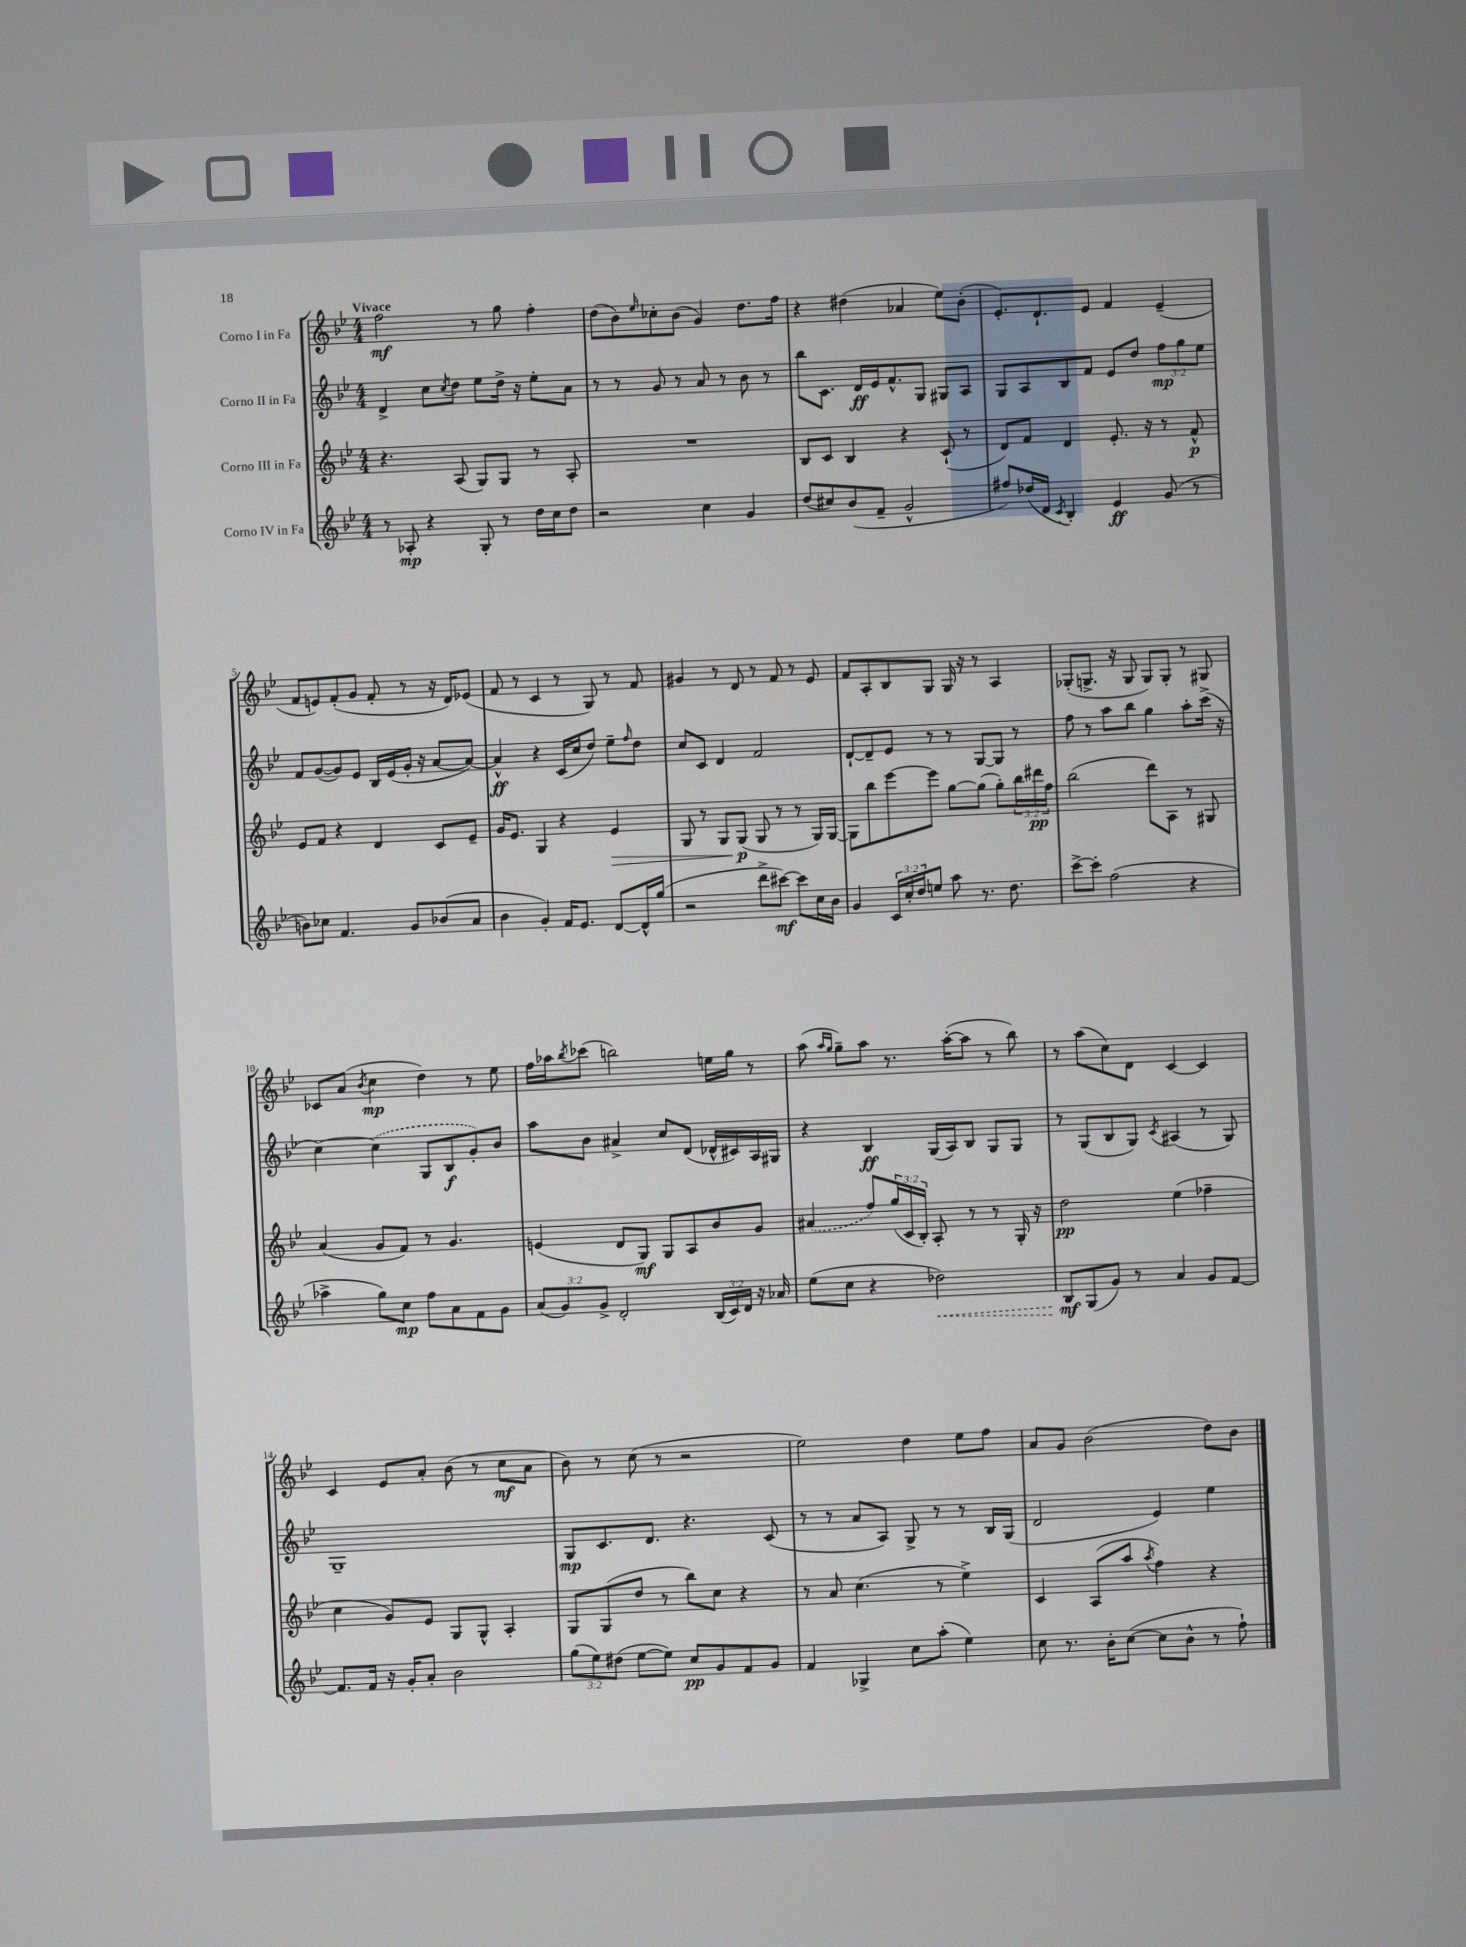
<<
\new StaffGroup <<
\new Staff = "s0" \with { instrumentName = "Corno I in Fa" } {
    \clef treble \key bes \major \numericTimeSignature \time 4/4 \tempo "Vivace"
    f''2\mf r8 g''8 f''4-. |
    d''8( bes'8) \grace { ees''16 } ces''8-. bes'8( g'4) d''8. f''16 |
    r4 dis''4( aes'4 ees''8) bes'8-.( |
    ees'8.-.) d'8.-! ees'8 f'4 ees'4--( |
    f'8 e'8) f'8-.( g'8 f'8-. r8 r16 d'16) ees'8( |
    f'8 r8 c'4 r8 g8) r8 f'8 |
    gis'4 r8 d'8 r8 f'8 r8 ees'8 |
    f'8 a8-. bes8 g8 g16 r16 r8 a4 |
    ges8-.( g8.-> r16 g8 g8) g8-. r8 gis8 |
    ces'8 a'8( \acciaccatura { bes'8 } c''4\mp d''4) r8 ees''8 |
    f''16 aes''16 \acciaccatura { bes''8 } ces'''8( b''2) e''16 g''16 r8 |
    a''8( \grace { a''16 g''16 } g''8--) a''8 r8. a''16~-.( a''8 r8 bes''8) |
    r8 a''8( c''8) d'8 c'4~ c'4 |
    c'4 ees'8 a'8-. bes'8( r8 c''8\mf a'8 |
    bes'8) r8 c''8( r8 r2 |
    ees''2) d''4 ees''8 f''8 |
    a'8 g'8 bes'2( d''8) bes'8 \bar "|." |
}
\new Staff = "s1" \with { instrumentName = "Corno II in Fa" } {
    \clef treble \key bes \major \numericTimeSignature \time 4/4 \override Staff.TupletNumber.text = #tuplet-number::calc-fraction-text
    d'4-> c''8 \acciaccatura { c''8 } d''8 ees''8 d''16-> r16 ees''8-. a'8 |
    r8 r8 g'8 r8 a'8 r8 bes'8 r8 |
    bes''8 c'8. d'16\ff ees'16 f'8.-^ g8 gis8 a8 |
    g8 a8 bes8 f'8 ees'8 d''8 \tuplet 3/2 { f''8\mp g''8 ees''8 } |
    f'8 g'8~( g'8) ees'8 bes16 ees'16( g'16-. r16 a'8~ a'8~) |
    a'4-^\ff r4 c'16( c''16 d''8) ees''8-- \grace { f''16 } d''8 |
    c''8 c'8 d'4 f'2 |
    d'8~-! d'8-- ees'8 r8 r8 g8~ g8 r8 |
    f''8 r8 a''8 bes''8 g''4 a''8-. c'''16->( r16 |
    c''4~) \once \slurDashed c''4( g8 bes8\f g'8-.) bes'8 |
    a''8 bes'8 ais'4-> c''8 d'8( des'16-^ cis'16) a16 gis16 |
    r4 bes4\ff g16( a16) bes8 g8 g8 |
    r8 g8( bes8 g8) \acciaccatura { c'8 } ais4( r8 g8) |
    g1-- |
    g8\mp c'8. d'8. r4. c'8( |
    r8 r8 a'8 a8) g8-> r8 r8 bes16 g16( |
    d'2 ees'4) ees''4 \bar "|." |
}
\new Staff = "s2" \with { instrumentName = "Corno III in Fa" } {
    \clef treble \key bes \major \numericTimeSignature \time 4/4 \override Staff.TupletNumber.text = #tuplet-number::calc-fraction-text
    r4. a8( g8) g8 r8 a8-. |
    R1 |
    bes8 c'8 bes4 r4 c'8-!( r8 |
    d'8) f'8 d'4 ees'8.-. r16 r8 f'8-^\p |
    ees'8 f'8 r4 d'4 c'8 ees'8-- |
    g'16 ees'8. g4 r4 ees'4\> |
    g8 r8 g8 g8\p\!( g8 r8 r8 g16) g16~ |
    g8 bes''8 ees'''8~ ees'''8 g''8~ g''8( g''8-.) \tuplet 3/2 { bes''16 dis'''16\pp f''16 } |
    bes''2( d'''8) a8 r8 gis8 |
    a'4( g'8 f'8) r8 g'4. |
    e'4( d'8 g8\mf) g8 a8 bes'8 g'8 |
    \once \slurDashed ais'4( f''8) \tuplet 3/2 { g''16( c'16 bes16-.) } a8-. r8 r8 g16-. r16 |
    d''2\pp ees''4( fes''4-- |
    c''4 g'8) ees'8 g8 g8-^ a4-. |
    g8 g8( d''8 r8 bes''8) c''8 r4 |
    r8 a'8 c''4.( r8 ees''4->) |
    c'4 a8( a''8 \acciaccatura { a''8 } f''4) r4 \bar "|." |
}
\new Staff = "s3" \with { instrumentName = "Corno IV in Fa" } {
    \clef treble \key bes \major \numericTimeSignature \time 4/4 \override Staff.TupletNumber.text = #tuplet-number::calc-fraction-text
    r8 aes8-.\mp r4 g8-. r8 d''16 c''16 d''8 |
    r2 c''4 g'4 |
    d''8( cis''8) bes'8( f'8-- g'2-^ |
    fis''8) des''16( d'16 \acciaccatura { c'8 } bes4-.) ees'4\ff g'8( r8 |
    b'8) ces''8 f'4. g'8 bes'8( a'8 |
    bes'4 g'4-.) f'16 ees'8. d'8~ d'16-^ g''16( |
    r2 d'''8-> cis'''8~\mf) cis'''8 c''16 bes'16 |
    g'4 \tuplet 3/2 { c'16 c''16-. d''16 } e''8 a''8 r8. d''8. |
    c'''8~-> c'''8-. f''2( r4 |
    aes''4-> g''8) c''8\mp f''8 a'8 f'8 g'8 |
    \tuplet 3/2 { a'8( g'8) g'8-> } d'2-. \tuplet 3/2 { bes16( c'16) d'16 } r16 aes'16 |
    ees''8( c''8 r4 \once \override Hairpin.style = #'dashed-line des''2\<) |
    bes8\mf\! g8( g'8) r8 a'4 g'8 f'8~ |
    f'8. f'16 r16 g'16-. a'8-. bes'2 |
    \tuplet 3/2 { g''8( ees''8) dis''8( } ees''8~ ees''8) c''8\pp g'8 f'8 g'8 |
    f'4 ges4-> c''8 a''8-.( ees''4) |
    c''8 r8. bes'16-. c''8~( c''8 bes'8-^ r8 f''8-!) \bar "|." |
}
>>
>>
